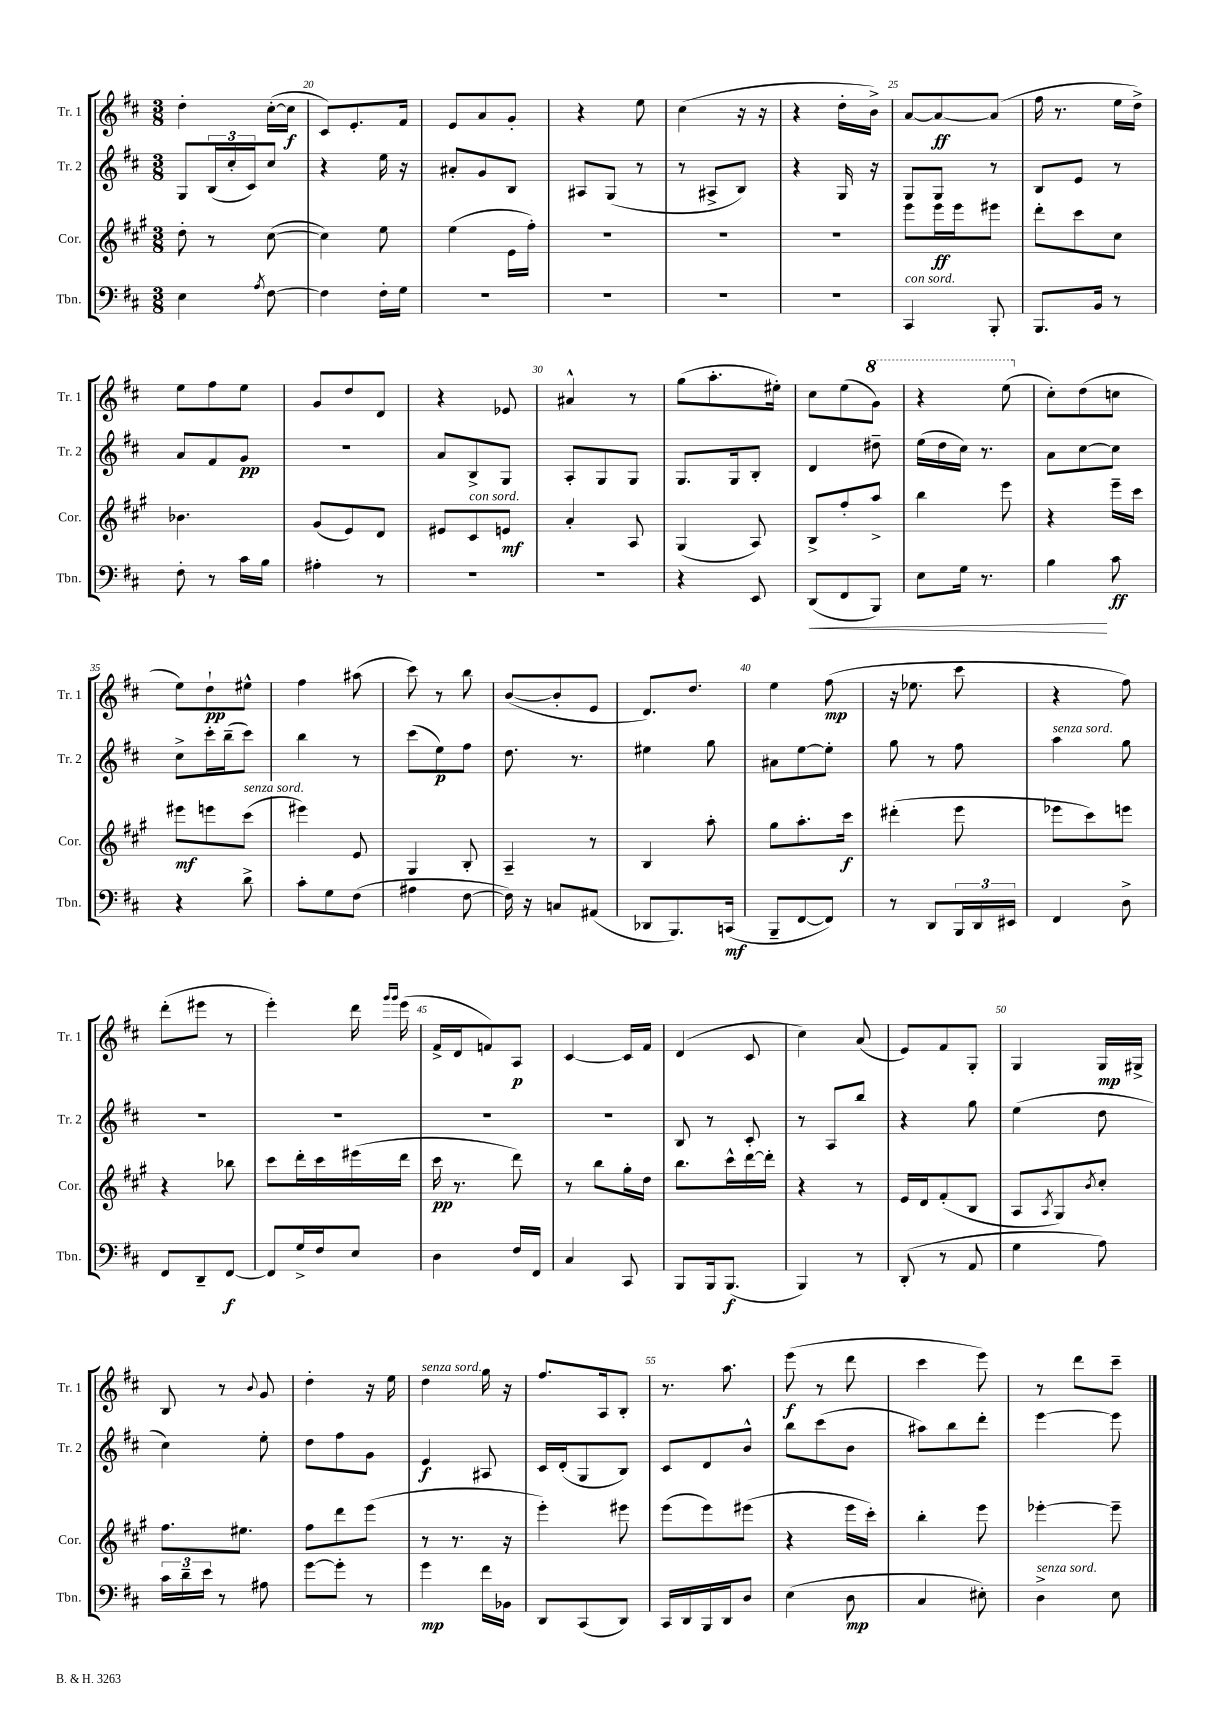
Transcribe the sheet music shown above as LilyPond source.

<<
\new StaffGroup <<
\new Staff = "s0" \with { instrumentName = "Tr. 1" shortInstrumentName = "Tr. 1" } {
    \clef treble \key d \major \numericTimeSignature \time 3/8
    d''4-. cis''16~-.( cis''16\f |
    cis'8) e'8.-. fis'16 |
    e'8 a'8 g'8-. |
    r4 e''8 |
    cis''4( r16 r16 |
    r4 d''16-. b'16->) |
    a'8~ a'8~\ff a'8( |
    fis''16 r8. e''16 d''16->) |
    e''8 fis''8 e''8 |
    g'8 d''8 d'8 |
    r4 ees'8 |
    ais'4-^ r8 |
    g''8( a''8.-. eis''16-.) |
    cis''8 e''8( \ottava #1 g''8) |
    r4 e'''8( \ottava #0 |
    cis''8-.) d''8( c''8 |
    e''8) d''8-!\pp eis''8-^ |
    fis''4 ais''8( |
    cis'''8) r8 b''8 |
    b'8~( b'8-. e'8 |
    d'8.) d''8. |
    e''4 fis''8\mp( |
    r16 ees''8. cis'''8 |
    r4 fis''8) |
    d'''8-.( eis'''8 r8 |
    e'''4-.) d'''16 \grace { g'''16 g'''16 } e'''16( |
    fis'16-> d'16 f'8) a8\p |
    cis'4~ cis'16 fis'16 |
    d'4( cis'8 |
    cis''4) a'8( |
    e'8) fis'8 g8-. |
    g4 g16\mp gis16-> |
    b8 r8 \appoggiatura { b'8 } g'8 |
    d''4-. r16 e''16 |
    d''4^\markup { \italic "senza sord." } g''16 r16 |
    fis''8. a16 b8-. |
    r8. a''8. |
    e'''8\f( r8 d'''8 |
    cis'''4 e'''8) |
    r8 d'''8 cis'''8-- \bar "|." |
}
\new Staff = "s1" \with { instrumentName = "Tr. 2" shortInstrumentName = "Tr. 2" } {
    \clef treble \key d \major \numericTimeSignature \time 3/8
    g8 \tuplet 3/2 { b16( cis''16-. cis'16) } cis''8 |
    r4 e''16 r16 |
    ais'8-. g'8 b8 |
    ais8 g8( r8 |
    r8 ais8-> b8) |
    r4 g16 r16 |
    g8 g8 r8 |
    b8 e'8 r8 |
    a'8 fis'8 g'8\pp |
    R4. |
    a'8 b8-> g8 |
    a8-. g8 g8 |
    g8. g16 b8-. |
    d'4 dis''8-- |
    e''16( d''16 cis''16) r8. |
    a'8 cis''8~ cis''8 |
    cis''8-> cis'''16-. b''16--( cis'''8) |
    b''4 r8 |
    cis'''8( e''8\p) fis''8 |
    d''8. r8. |
    eis''4 g''8 |
    ais'8 e''8~ e''8-. |
    g''8 r8 fis''8 |
    a''4^\markup { \italic "senza sord." } g''8 |
    R4. |
    R4. |
    R4. |
    R4. |
    b8 r8 cis'8-. |
    r8 a8 b''8 |
    r4 g''8 |
    e''4( d''8 |
    cis''4) e''8-. |
    d''8 fis''8 g'8 |
    e'4\f ais8 |
    cis'16 d'16-.( g8 b8) |
    cis'8 d'8 b'8-^ |
    b''8 cis'''8( b'8 |
    ais''8) b''8 d'''8-. |
    e'''4~ e'''8 \bar "|." |
}
\new Staff = "s2" \with { instrumentName = "Cor." shortInstrumentName = "Cor." } {
    \clef treble \key a \major \numericTimeSignature \time 3/8
    d''8-. r8 cis''8~( |
    cis''4) e''8 |
    e''4( e'16 fis''16-.) |
    R4. |
    R4. |
    R4. |
    e'''8 e'''16\ff e'''16 eis'''8 |
    d'''8-. cis'''8 cis''8 |
    bes'4. |
    gis'8( e'8) d'8 |
    eis'8 cis'8^\markup { \italic "con sord." } e'8\mf |
    a'4-. a8 |
    gis4( a8) |
    b8-> fis''8-. a''8-> |
    b''4 e'''8 |
    r4 e'''16-- cis'''16 |
    eis'''8\mf e'''8 cis'''8^\markup { \italic "senza sord." }( |
    eis'''4) e'8 |
    gis4 b8-. |
    a4-- r8 |
    b4 a''8-. |
    gis''8 a''8.-. cis'''16\f |
    dis'''4-.( e'''8 |
    ees'''8 cis'''8) e'''8 |
    r4 bes''8 |
    cis'''8 d'''16-. cis'''16 eis'''16( d'''16 |
    cis'''16\pp r8. d'''8) |
    r8 b''8 gis''16-. d''16 |
    b''8. cis'''16-^ d'''16~ d'''16-. |
    r4 r8 |
    e'16 d'16 fis'8-.( b8 |
    a8 \acciaccatura { a8 } gis8) \acciaccatura { b'8 } cis''8-. |
    fis''8. eis''8. |
    fis''8 d'''8 e'''8( |
    r8 r8. r16 |
    e'''4-.) eis'''8 |
    e'''8( e'''8) eis'''8( |
    r4 e'''16 cis'''16-.) |
    b''4-. e'''8 |
    ees'''4~-. ees'''8-- \bar "|." |
}
\new Staff = "s3" \with { instrumentName = "Tbn." shortInstrumentName = "Tbn." } {
    \clef bass \key d \major \numericTimeSignature \time 3/8
    e4 \acciaccatura { a8 } fis8~ |
    fis4 fis16-. g16 |
    R4. |
    R4. |
    R4. |
    R4. |
    cis,4^\markup { \italic "con sord." } b,,8-. |
    b,,8. b,16 r8 |
    fis8-. r8 cis'16 b16 |
    ais4-. r8 |
    R4. |
    R4. |
    r4 e,8 |
    d,8\<( fis,8 b,,8) |
    e8 g16 r8. |
    b4\! cis'8\ff |
    r4 d'8-> |
    cis'8-. g8 fis8( |
    ais4 fis8~ |
    fis16) r16 c8 ais,8( |
    des,8 b,,8.) c,16\mf( |
    b,,8-- fis,8~ fis,8) |
    r8 d,8 \tuplet 3/2 { b,,16 d,16 eis,16 } |
    fis,4 d8-> |
    fis,8 d,8-- fis,8~\f |
    fis,8 g16-> fis16 e8 |
    d4 fis16 fis,16 |
    cis4 cis,8 |
    b,,8 b,,16 b,,8.\f( |
    b,,4) r8 |
    d,8-.( r8 a,8 |
    g4 a8) |
    \tuplet 3/2 { cis'16 d'16-- e'16 } r8 ais8 |
    g'8~ g'8-. r8 |
    g'4\mp fis'16 bes,16 |
    d,8 cis,8( d,8) |
    cis,16 d,16 b,,16 d,16 d8 |
    e4( d8\mp |
    cis4 eis8-.) |
    d4->^\markup { \italic "senza sord." } e8 \bar "|." |
}
>>
>>
\layout { \context { \Score currentBarNumber = #19 \override BarNumber.break-visibility = ##(#f #t #t) barNumberVisibility = #(every-nth-bar-number-visible 5) } }
